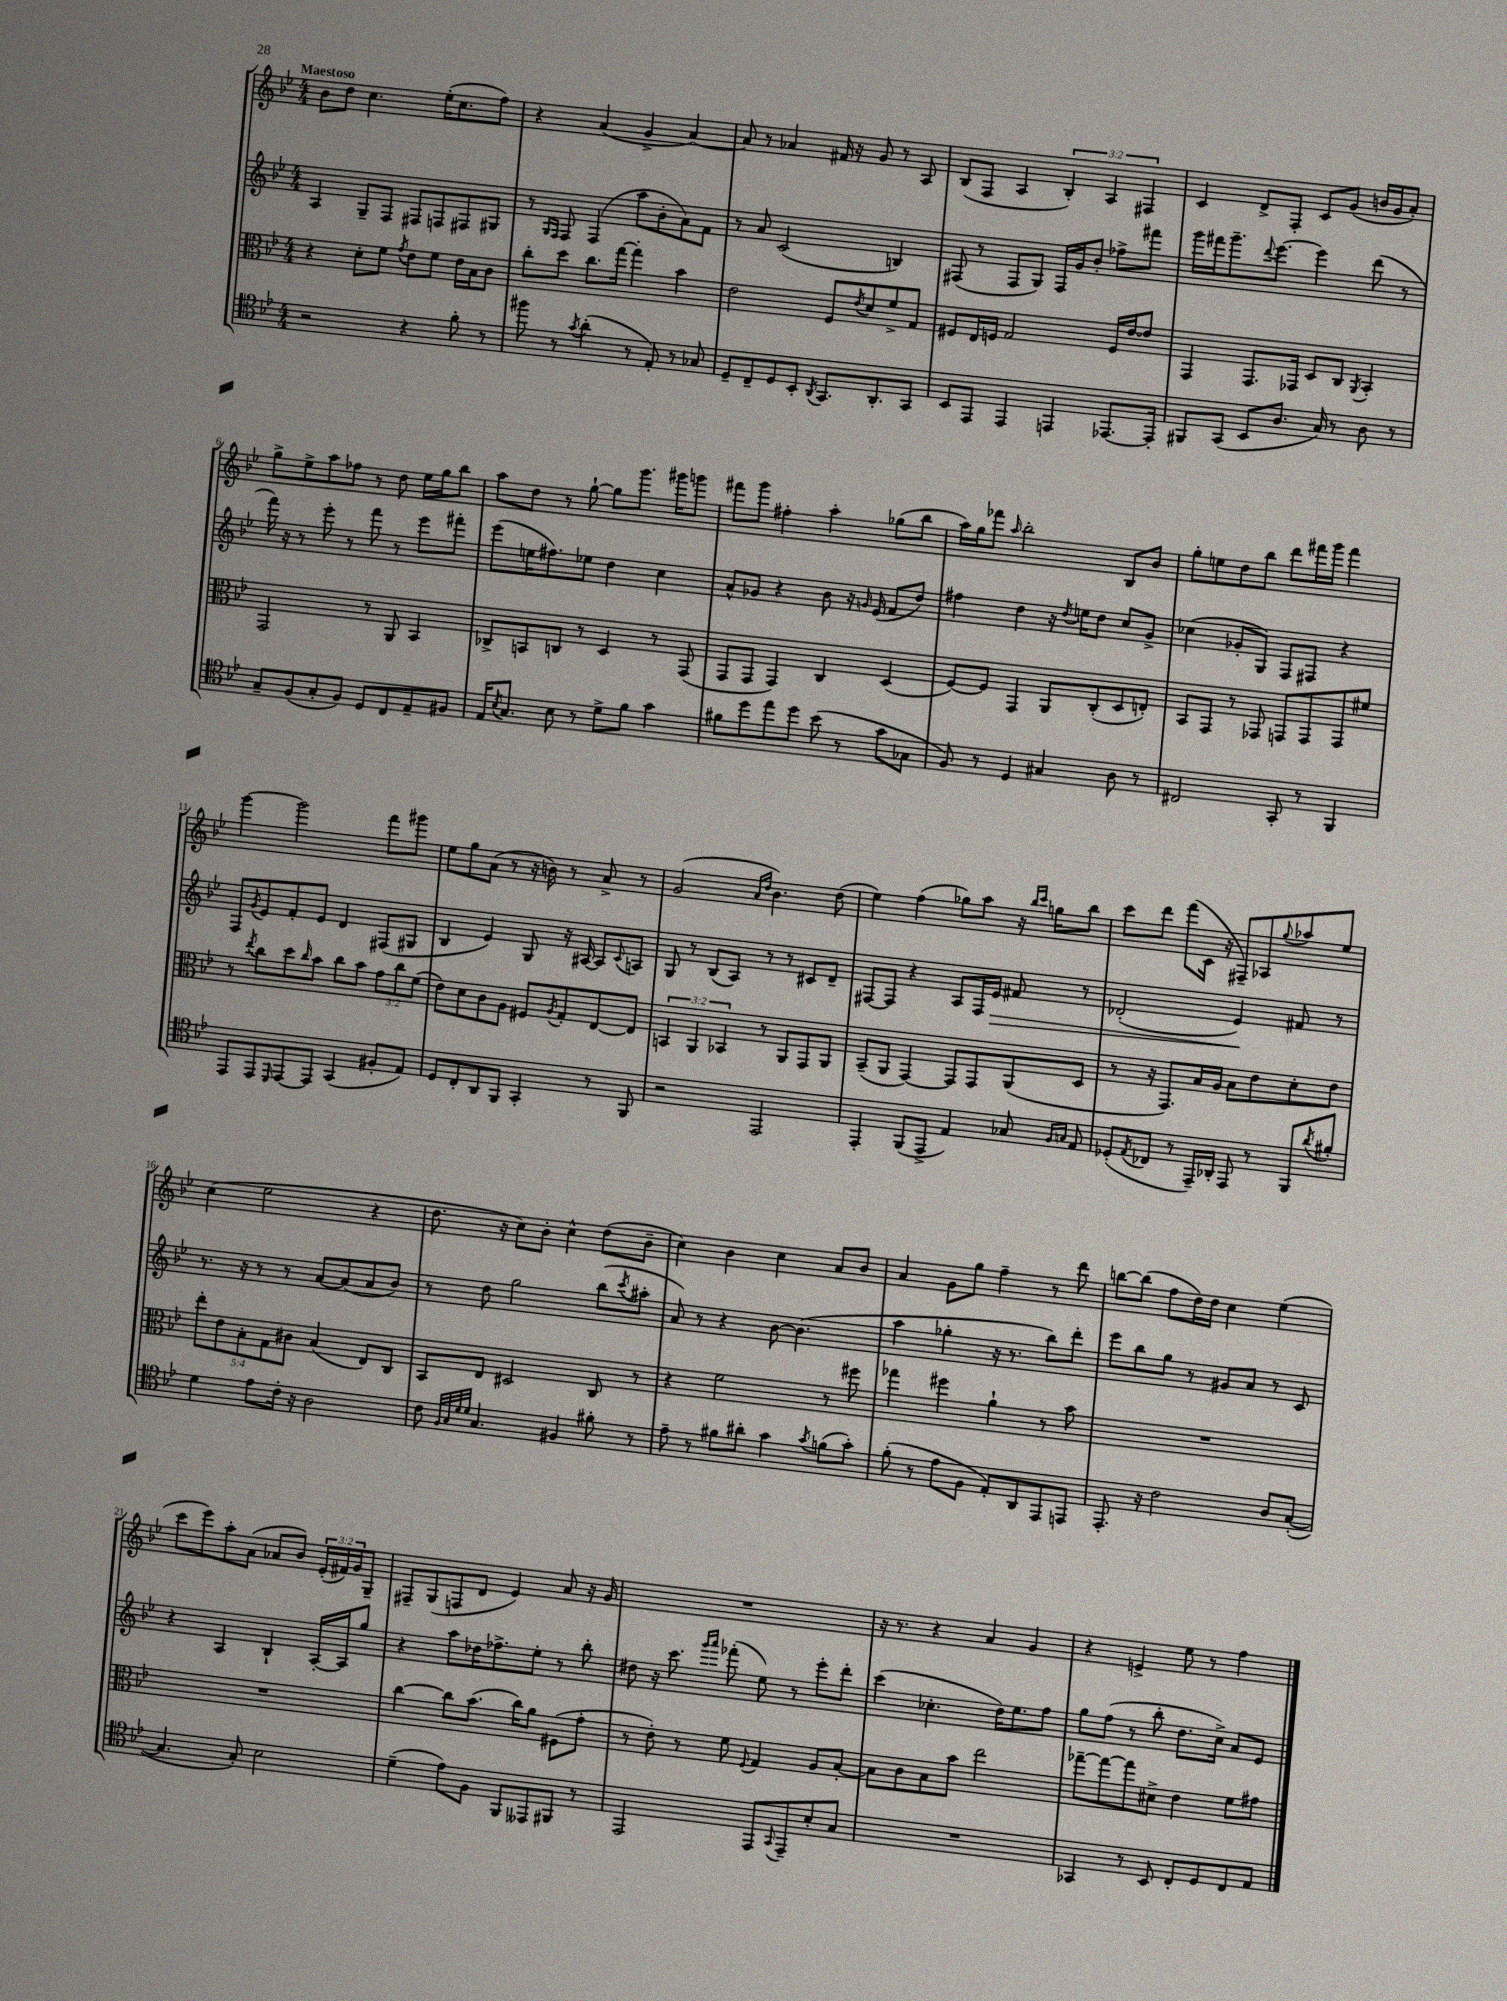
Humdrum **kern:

**kern	**kern	**kern	**kern
*staff4	*staff3	*staff2	*staff1
*clefC4	*clefC3	*clefG2	*clefG2
*k[b-e-]	*k[b-e-]	*k[b-e-]	*k[b-e-]
*M4/4	*M4/4	*M4/4	*M4/4
2r	4r	4A/	8b-\L
.	.	.	8dd\J
.	8d'\L	8G~/L	4.cc\
.	8f\J	8F/J	.
.	8qg/	.	.
4r	8e-\L	8F#/L	.
.	8f\J	8F/	(16ee-'\LK
.	.	.	8.cc\
8f'\	16e-\LL	8F#/	.
.	16B-\J	.	.
8r	8c\J	8G#/J	8ff\J)
=	=	=	=
8ff#\	8cc'\L	8r	4r
.	.	16qqG/LL	.
.	.	16qqF/JJ	.
8r	8dd\J	8F/	.
8qg/	.	.	.
(4a'\	8.cc\L	(4F/	(4a/
.	[16gg\Jk	.	.
8r	4gg'\]	8aa\L	4g^/
8E-'/)	.	8b-'\	.
8r	4b-\	8a\)	[4a/)
8G-/	.	8f\J	.
=	=	=	=
8D~/L	2e-\	8r	8a/]
8C~/	.	8a/	8r
8D/	.	(2c/	4a-/
8BB-'/J	.	.	.
8qAA/	.	.	.
8.GG/L	8F/L	.	16f#/
.	.	.	16r
.	8qe-/	.	.
.	8d/	.	8g/
8.AA'/	.	.	.
.	8f^/	4B/)	8r
8GG/J	8G/J	.	8A/
=	=	=	=
8BB-/L	8F#/L	(8F#/	(8B-/L
8EE-/J	16E-/L	8r	8F/J
.	16F/JJ	.	.
4EE-/	2G/	8F#/L	4A/
.	.	8G/J)	.
4EE/	.	16F#/LL	6B-'/)
.	.	16g/J	.
.	.	8b-'/J	.
.	.	.	6A/
[8.EE-/L	16F/LL	8ff-^\L	.
.	[16e-/J	.	.
.	.	.	6F#/
.	8e-/]J	8fff#\J	.
16EE-'/]Jk	.	.	.
=	=	=	=
8FF#/L	4GG/	16ggg\LL	4c/
.	.	16fff#\J	.
(8GG/J	.	8.ggg~\	.
8BB-/L	8.GG/L	.	8d^/L
.	.	8qqddd/	.
.	.	[8.eee-\J	.
8.A/J	.	.	8F'/J
.	16GG-/Jk	.	.
.	8D/L	4eee-\]	8c/L
16G/)	.	.	.
8r	8C/J	.	(8g/J
.	8qAA/	.	.
8A\	4BB-'/	(8ddd\	16b/LL
.	.	.	16g/J
8r	.	8r	8a'/J)
=	=	=	=
8G~/L	2GG/	16fff\)	8gg^\L
.	.	16r	.
(8F/	.	8r	8ee-^\
8G'/	.	8eee-'\	8aa\
8F/J)	.	8r	8ff-\J
8D/L	8r	8fff\	8r
8C/	8AA/	8r	8dd\
8E-~/	4BB-/	8eee-\L	16ee-\LL
.	.	.	16gg\J
8F#/J	.	8fff#'\J	8bb-\J
=	=	=	=
16E-/LK	8C-^/L	(8eee-\L	8aa\L
8qB-/	.	.	.
8.G/J	.	.	.
.	8BB/	16ee\K	8dd\J
.	.	8.ff#\)	.
8B-\	8C/J	.	8r
8r	8r	8ee-\J	[8gg`\
8d^\L	4D/	4dd\	8gg\]L
8f\J	.	.	8.ggg\J
4g\	8r	4cc\	.
.	.	.	16ggg#\LK
.	(8GG/	.	8ggg\J
=	=	=	=
8f#\L	8GG/L	8a^^/L	8fff#\L
8dd\	8GG/J	8g-/J	8ggg\J
8ee-\	4GG/)	4r	4ff#'\
8dd\J	.	.	.
(8b-\	4C/	8b-\	4aa'\
8r	.	16r	.
.	.	16qqg/	.
.	.	(16e-/	.
8g\L	(4D/	8f/L	(8gg-\L
8G-\J	.	8dd/J)	8bb-\J
=	=	=	=
8F/)	[8F/L)	4ff#\	16aa\LL)
.	.	.	16gg\J
8r	8F/]J	.	8fff-\J
.	.	.	16qqaa/
4D/	4GG/	4dd\	2bb-'\
4G#/	8AA/L	16r	.
.	.	8qdd/	.
.	.	16ee\LK	.
.	(8C'/	8dd\J	.
8A\	8D/	8cc/L	8B-/L
8r	8E'/J)	8g^/J	8b-/J
=	=	=	=
2C#/	8BB-/L	(4cc-\	8gg'\L
.	8GG/J	.	8ee\
.	8r	8g-'/L	8dd\
.	8GG-/	8G/J)	8bb-\J
8GG'/	8GG/L	8F/L	8ddd\L
8r	8GG/	8F#/J	16fff#\L
.	.	.	16ggg\JJ
4FF/	8GG/	4r	4fff#\
.	8f#/J	.	.
=	=	=	=
8EE-/L	8r	8F/L	[4ggg\
.	8qee-/	8qg/	.
8EE-/	8cc\L	8e-/	.
16qqDD/	.	.	.
[8EE-/	8dd\	8f'/	2ggg\]
.	16qqcc/	.	.
8EE-/]J	8b-\J	8e-/J	.
(4GG/	8cc\L	4d/	.
.	8b-\J	.	.
8F#'/L	12g\L	(8F#/L	8fff\L
.	12cc\	.	.
8E-/J)	.	8G#/J	8ggg#\J
.	(12f\J	.	.
=	=	=	=
8D/L	8e-\L)	4B-/	8ee-\L
8C'/	8d\	.	8gg\
8AA/	8c\	4e-/)	(8a\J
8FF/J	8A\J	.	8r
4GG'/	8F#/L	8G/	16r
.	.	.	16b\)
.	8qA/	.	.
.	8G'/	16r	8r
.	.	[16A#/	.
8r	[8E-/	8A#/]L	8a^/
.	.	8qqc/	.
8FF/	8E-/]J	8A/J	8r
=	=	=	=
2r	6BB/	8G/	(2g/
.	.	8r	.
.	6AA/	.	.
.	.	(8B-/L	.
.	6BB-/	.	.
.	.	8A/J)	.
.	.	.	16qqa/LL
.	.	.	16qqdd/JJ
2EE-/	8r	8r	4.b-\)
.	8AA/L	8r	.
.	8GG/	8c#/L	.
.	8AA/J	8d~/J	(8dd\
=	=	=	=
4EE-'/	(8BB-~/L	[8F#/L	4ee-\)
.	8AA/J	8F#/]J	.
(8FF/L	[4GG/)	4r	(4ff\
8EE-^/J	.	.	.
4E-/)	8GG/]L	8A/L	8gg-\L)
.	8GG/	16F#/L	8aa\J
.	.	16e-/JJ	.
8G-/	(8AA/	8f#/	16r
.	.	.	16qqbb-/LL
.	.	.	16qqccc/JJ
.	.	.	16gg\LK
16qqF/LL	.	.	.
16qqG/JJ	.	.	.
8E-/	8D/J	8r	8bb-\J
=	=	=	=
(8D-'/L	8r	(2d-'/	8ccc\L
8qE-/	.	.	.
8C-/J	16r	.	8ddd\J
.	8.GG/L)	.	.
8r	.	.	(8fff\L
16EE-~/LL)	16B-/L	.	16c\Jk
16AA-'/JJ	16A/JJ	.	16r
8EE-/	8B-\L	4e-/)	8F#~/L)
8r	8e-\	.	8A-/
.	.	.	8qqgg/
8FF/L	8d'\	8f#/	8aa-/
8qa/	.	.	.
8f#'/J	8e-\J	8r	8ee-/J
=	=	=	=
4d\	10ee-'\L	8.r	(4cc\
.	10e-\	.	.
.	.	16r	.
.	10B-'\	.	.
8e-\L	.	8r	2ee-\
.	10G\	.	.
16c'\Jk	.	8r	.
.	10c#\J	.	.
16r	.	.	.
2A\	(4B-/	[8a/L	.
.	.	(8a/]	.
.	8E-/L)	8a/	4r
.	8C/J	8b-/J)	.
=	=	=	=
8c\	8BB-/L	8r	8.dd\
32qqF/LLL	.	.	.
32qqG/	.	.	.
32qqd/	.	.	.
32qqd/JJJ	.	.	.
4.G/	8E-/J	8dd\	.
.	.	.	16r
.	2D#/	2gg\	8cc\L)
.	.	.	8b-'\J
4F#/	.	.	4cc^^\
8f#'\	8C/	(8bb-\L	(8dd\L
.	.	8qccc/	.
8r	8r	8aa#'\J	8b-~\J
=	=	=	=
8e-~\	4r	8a/)	4cc\)
8r	.	8r	.
8f#\L	2f\	4r	4b-\
8a#'\J	.	.	.
4g\	.	[8b-\	4cc\
.	.	(4.b-\]	.
8qg/	.	.	.
(8f\L	8r	.	8a/L
8g'\J)	8ff#\	.	8b-/J
=	=	=	=
(8f'\	4gg-\	4aa\	4a/
8r	.	.	.
8e-\L	4ff#\	4gg-'\	8g\L
8F\J	.	.	8gg\J
8E-'/L)	4a`\	16r	4ff~\
.	.	8.r	.
8AA/	.	.	.
8EE-/	8r	8bb-\L)	8r
8EE/J	8b-\	8ddd'\J	8ddd\
=	=	=	=
8.EE-'/	1r	8eee-\L	[8bb\L
.	.	8bb-\	(8bb\]J
16r	.	.	.
2c\	.	8gg\J	8ff\L
.	.	8r	16dd\L)
.	.	.	16dd\JJ
.	.	8g#/L	4cc\
.	.	8a/J	.
8A/L	.	8r	(4ee-\
([8G'/J	.	8c/	.
=	=	=	=
4.G/]	1r	4r	8ccc\L
.	.	.	8eee-\)
.	.	4A/	8aa'\
8G'/)	.	.	(8a\J
2B-\	.	4B-`/	8a-/L
.	.	.	8b-/J)
.	.	[16A'/LL	(24e-'/LL
.	.	.	24f#/)
.	.	16A/]J	.
.	.	.	24g/J
.	.	8gg/J	8G~/J
=	=	=	=
(4d~\	[4cc\	4r	8F#~/L
.	.	.	(8G/
8e-\L)	8cc\]L	8aa\L	8F/
8F\J	(8.b-\J	16dd-\K	8d/J
.	.	8.ff-^\	.
8FF/L	.	.	4e-/)
.	16cc\LK)	.	.
8EE--/	8a\J	8ee-'\J	.
8FF#/J	(8F#\L	8r	8a/
8r	8g'\J	8bb-'\	16r
.	.	.	16g/
=	=	=	=
2EE-/	8r	8dd#\	1r
.	8e-'\)	16r	.
.	.	8.ccc\	.
.	8r	.	.
.	.	16qqggg/LL	.
.	.	16qqaaa/JJ	.
.	8f\	(8fff-'\	.
.	8qqF/	.	.
8EE-/L	4G/	8ee-\)	.
8qqGG/	.	.	.
8EE-~/	.	8r	.
8B-'/	8A/L	8eee-'\L	.
8G/J	[8B-'/J	8ddd'\J	.
=	=	=	=
1r	8B-\]L	(4ccc\	16r
.	.	.	8.r
.	8c\	.	.
.	8B-\	4.cc-'\	4r
.	8b-\J	.	.
.	2ee-\	.	4a/
.	.	16dd\LK)	.
.	.	8.ee-\	.
.	.	.	4g/
.	.	8ff\J	.
=	=	=	=
4GG-/	[8gg-~\L	8gg\L	4r
.	8gg-\_	(8ff\J	.
8r	8gg-\]	8r	4e^/
8BB-/	8d#^\J	8bb-'\	.
8C'/L	4e-\	8.dd\L	8ee-\
8D/	.	.	8r
.	.	16cc^\Jk)	.
8C/	8f\L	8a/L	4ff\
8E-/J	8g#\J	8e-/J	.
==	==	==	==
*-	*-	*-	*-
